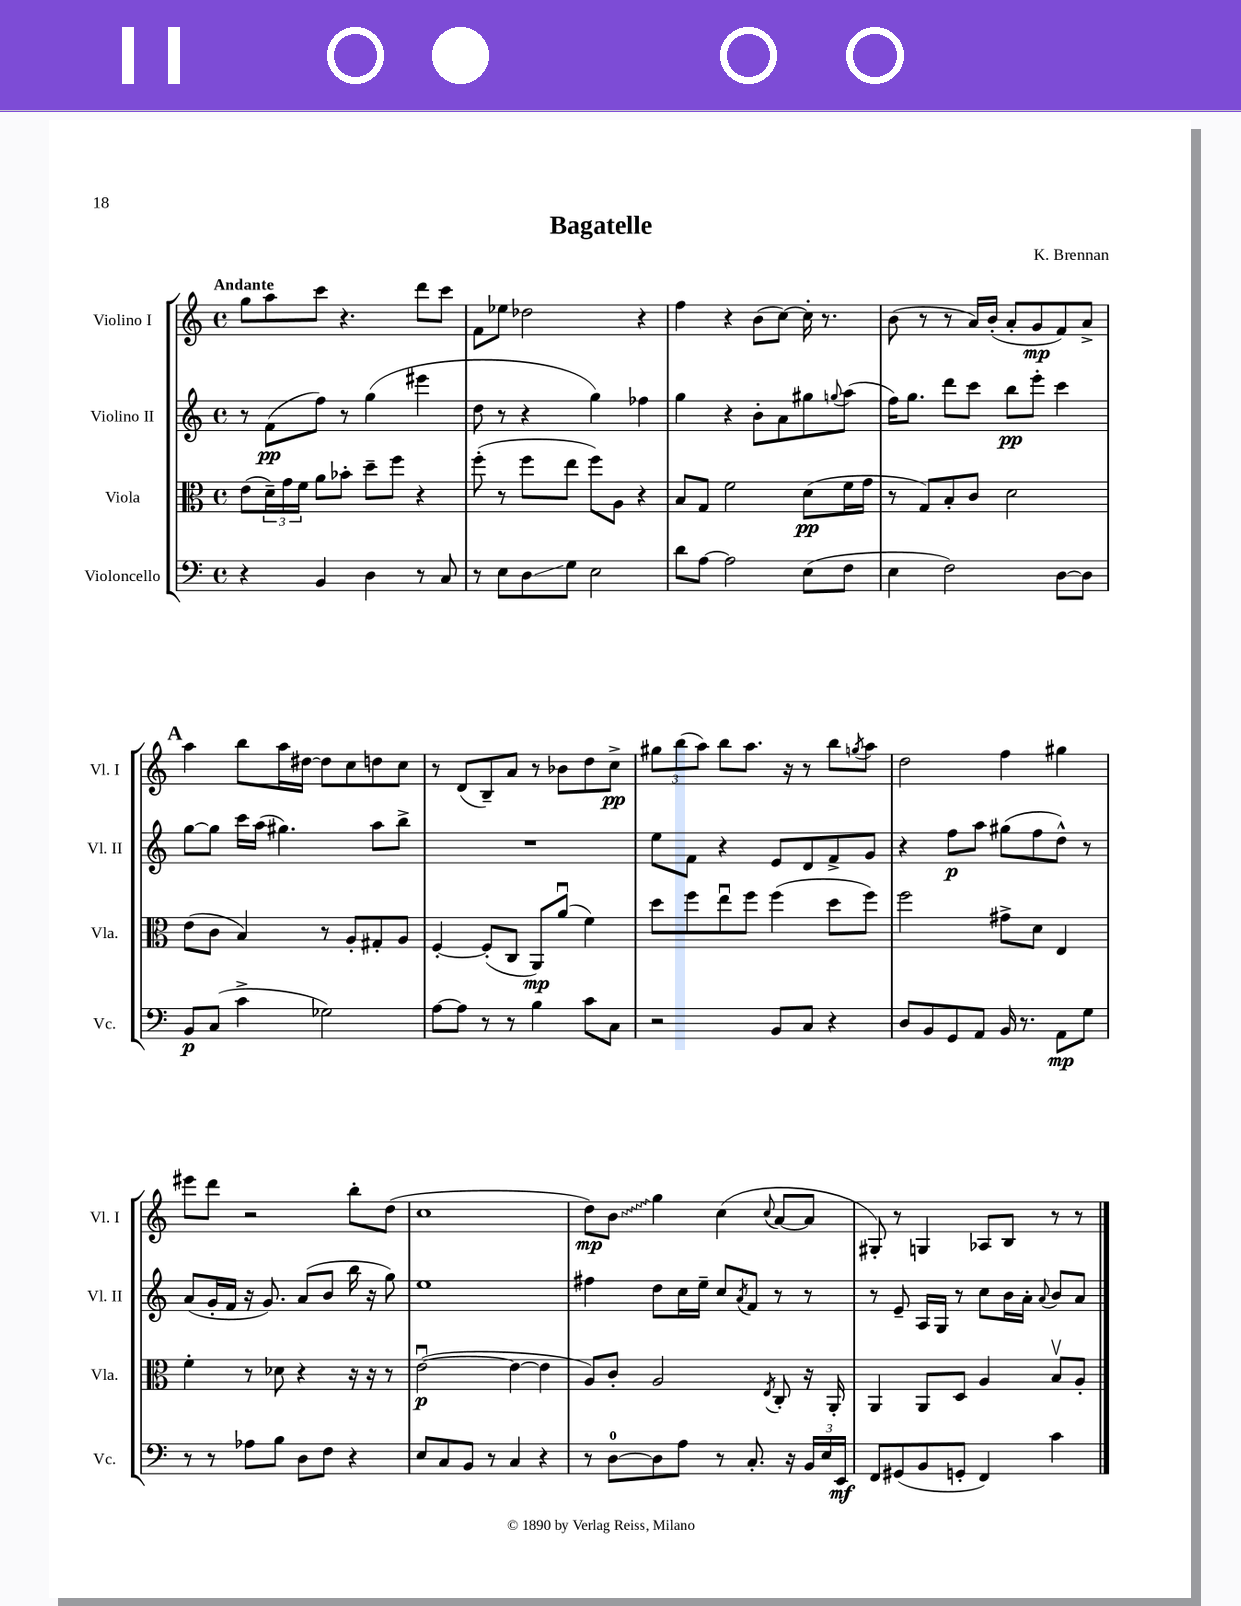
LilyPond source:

\header { title = "Bagatelle" composer = "K. Brennan" }
<<
\new StaffGroup <<
\new Staff = "s0" \with { instrumentName = "Violino I" shortInstrumentName = "Vl. I" } {
    \clef treble \key c \major \defaultTimeSignature \time 4/4 \tempo "Andante"
    g''8 a''8 c'''8 r4. d'''8 c'''8 |
    f'8 ees''8 des''2 r4 |
    f''4 r4 b'8( c''8~) c''16-. r8. |
    b'8( r8 r8 a'16) b'16-.( a'8-. g'8\mp f'8) a'8-> |
    \mark \markup { \bold "A" } a''4 b''8 a''16 dis''16~ dis''8 c''8 d''8 c''8 |
    r8 d'8( b8--) a'8 r8 bes'8 d''8 c''8->\pp |
    \tuplet 3/2 { gis''8 b''8( a''8) } b''8 a''8. r16 r8 b''8 \acciaccatura { g''8 } a''8 |
    d''2 f''4 gis''4 |
    eis'''8 d'''8 r2 b''8-. d''8( |
    c''1 |
    d''8\mp) \once \override Glissando.style = #'zigzag b'8\glissando g''4 c''4( \appoggiatura { c''8 } a'8~ a'8 |
    gis8-.) r8 g4 aes8 b8 r8 r8 \bar "|." |
}
\new Staff = "s1" \with { instrumentName = "Violino II" shortInstrumentName = "Vl. II" } {
    \clef treble \key c \major \defaultTimeSignature \time 4/4
    r8 f'8\pp( f''8) r8 g''4( eis'''4 |
    d''8 r8 r4 g''4) fes''4 |
    g''4 r4 b'8-. a'8 gis''8 \appoggiatura { g''8 } a''8( |
    f''16) g''8. d'''8 c'''8 b''8\pp e'''8-. c'''4 |
    \mark \markup { \bold "A" } g''8~ g''8 c'''16 a''16( gis''4.) a''8 b''8-> |
    R1 |
    e''8 f'8 r4 e'8 d'8 f'8-> g'8 |
    r4 f''8\p a''8 gis''8( f''8 d''8-^) r8 |
    a'8( g'16-. f'16 r16 g'8.) a'8( b'8 b''16 r16 g''8) |
    e''1 |
    fis''4 d''8 c''16 e''16-- c''8 \acciaccatura { a'8 } f'8 r8 r8 |
    r8 e'8-- a16 g16 r8 c''8 b'16 a'16-. \appoggiatura { a'8 } b'8 a'8 \bar "|." |
}
\new Staff = "s2" \with { instrumentName = "Viola" shortInstrumentName = "Vla." } {
    \clef alto \key c \major \defaultTimeSignature \time 4/4
    e'8( \tuplet 3/2 { d'16--) g'16 f'16 } a'8 bes'8-. d''8-- f''8 r4 |
    f''8-.( r8 f''8 e''8 f''8) a8 r4 |
    b8 g8 f'2 d'8\pp( f'16 g'16 |
    r8 g8) b8-. c'8 d'2 |
    \mark \markup { \bold "A" } e'8( c'8 b4) r8 a8-. gis8-. a8 |
    f4~-. f8-.( c8 a,8\mp) a'8\downbow( f'4) |
    d''8 f''8 e''8\downbow f''8 f''4( d''8 f''8) |
    f''2 gis'8-> d'8 e4 |
    f'4-. r8 des'8 r4 r16 r16 r8 |
    e'2~\downbow\p( e'4~ e'4 |
    a8) c'8-. a2 \acciaccatura { e8 } c8-. r16 a,16-. |
    a,4 a,8 d8 a4 b8\upbow a8-. \bar "|." |
}
\new Staff = "s3" \with { instrumentName = "Violoncello" shortInstrumentName = "Vc." } {
    \clef bass \key c \major \defaultTimeSignature \time 4/4
    r4 b,4 d4 r8 c8 |
    r8 e8 d8\glissando g8 e2 |
    d'8 a8~ a2 e8( f8 |
    e4 f2) d8~ d8 |
    \mark \markup { \bold "A" } b,8\p c8( c'4-> ges2) |
    a8~ a8 r8 r8 b4 c'8 c8 |
    r2 b,8 c8 r4 |
    d8 b,8 g,8 a,8 b,16 r8. a,8\mp g8 |
    r8 r8 aes8 b8 d8 f8 r4 |
    e8 c8 b,8 r8 c4 r4 |
    r8 d8-0~ d8 a8 r8 c8.-. r16 \tuplet 3/2 { b,16 e16 e,16\mf } |
    f,8 gis,8( b,8 g,8-. f,4) c'4 \bar "|." |
}
>>
>>
\layout { \context { \Score \remove "Bar_number_engraver" } }
